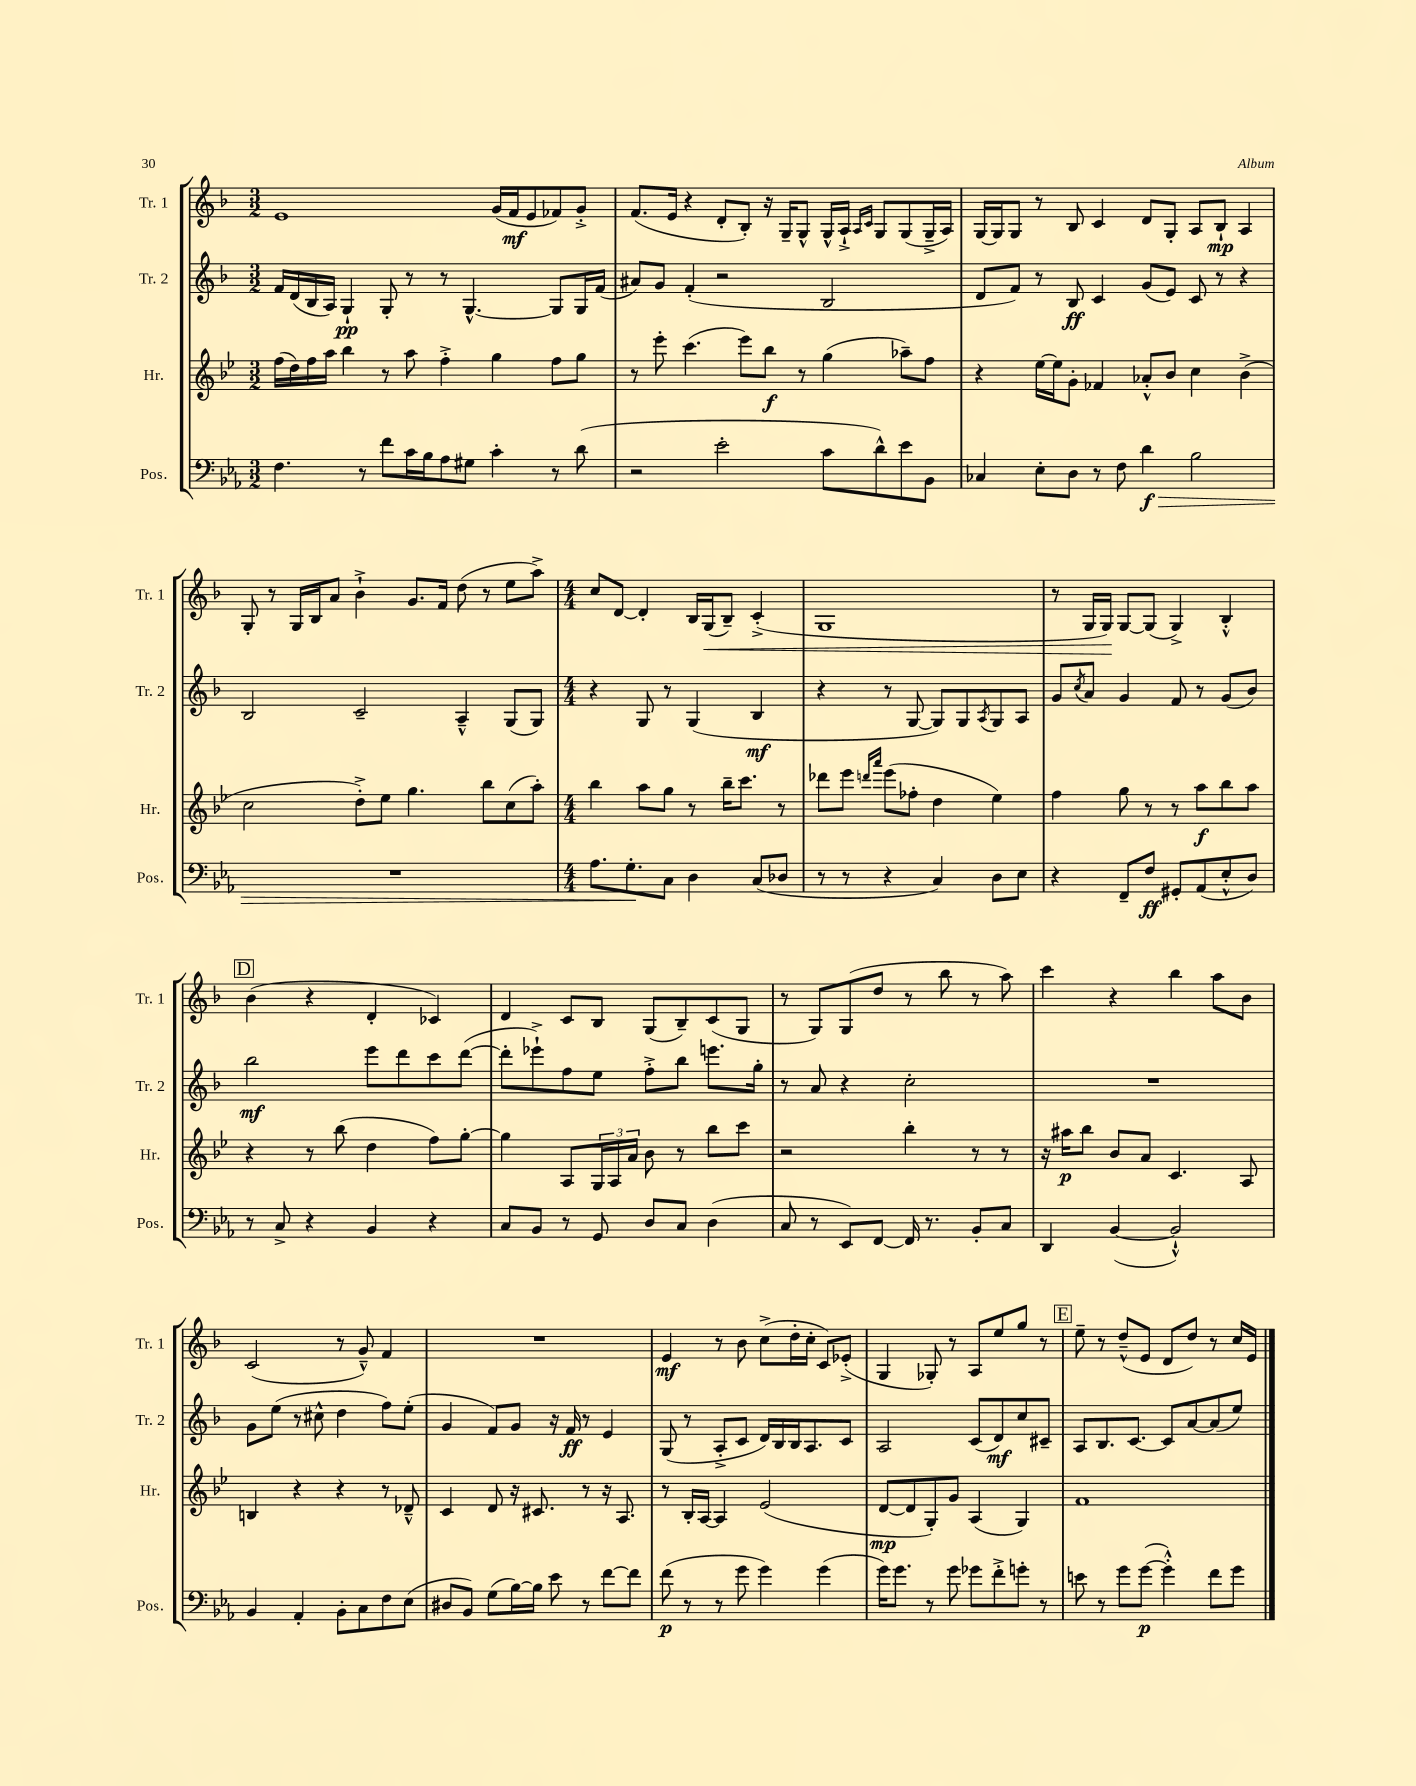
<<
\new StaffGroup <<
\new Staff = "s0" \with { instrumentName = "Tr. 1" shortInstrumentName = "Tr. 1" } {
    \clef treble \key f \major \numericTimeSignature \time 3/2
    e'1 g'16( f'16\mf e'8 fes'8) g'8-.-> |
    f'8.( e'16 r4 d'8-. bes8-.) r16 g16-- g8-^ g16-^ a16-!-> \grace { a16 c'16 } g8 g8( g16---> a16) |
    g16~ g16 g8 r8 bes8 c'4 d'8 g8-. a8 bes8-!\mp a4 |
    g8-. r8 g16 bes16 a'8 bes'4-!-> g'8. f'16 d''8( r8 e''8 a''8->) |
    \numericTimeSignature \time 4/4 c''8 d'8~ d'4-. bes16 g16\<( bes8--) c'4-.->( |
    g1 |
    r8 g16 g16\!) g8~ g8( g4->) bes4-.-^ |
    \mark \markup { \box "D" } bes'4( r4 d'4-. ces'4) |
    d'4 c'8 bes8 g8( bes8--) c'8( g8 |
    r8 g8) g8( d''8 r8 bes''8 r8 a''8) |
    c'''4 r4 bes''4 a''8 bes'8 |
    c'2( r8 g'8---^) f'4 |
    R1 |
    e'4\mf r8 bes'8 c''8->( d''16-. c''16-. c'8) ees'8-.->( |
    g4 ges8-.) r8 a8 e''8 g''8 r8 |
    \mark \markup { \box "E" } e''8-- r8 d''8---^( e'8 d'8 d''8) r8 c''16 e'16 \bar "|." |
}
\new Staff = "s1" \with { instrumentName = "Tr. 2" shortInstrumentName = "Tr. 2" } {
    \clef treble \key f \major \numericTimeSignature \time 3/2
    f'16 d'16( bes16 a16) g4-!\pp g8-. r8 r8 g4.~-^ g8 g16 f'16( |
    ais'8) g'8 f'4-.( r2 bes2 |
    d'8 f'8) r8 bes8\ff c'4 g'8( e'8) c'8 r8 r4 |
    bes2 c'2-- a4---^ g8( g8) |
    \numericTimeSignature \time 4/4 r4 g8 r8 g4( bes4\mf |
    r4 r8 g8~ g8) g8 \acciaccatura { a8 } g8 a8 |
    g'8 \acciaccatura { c''8 } a'8 g'4 f'8 r8 g'8( bes'8) |
    \mark \markup { \box "D" } bes''2\mf e'''8 d'''8 c'''8 d'''8~( |
    d'''8-. ees'''8-!->) f''8 e''8 f''8-.-> bes''8 e'''8. g''16-. |
    r8 a'8 r4 c''2-. |
    R1 |
    g'8 e''8( r8 cis''8-^ d''4 f''8) e''8-.( |
    g'4 f'8) g'8 r16 f'16\ff r8 e'4 |
    g8( r8 a8-.-> c'8 d'16) bes16 bes16 a8. c'8 |
    a2 c'8( d'8\mf) c''8 cis'8-- |
    \mark \markup { \box "E" } a8 bes8. c'8.~ c'8 a'8~ a'8( e''8) \bar "|." |
}
\new Staff = "s2" \with { instrumentName = "Hr." shortInstrumentName = "Hr." } {
    \clef treble \key bes \major \numericTimeSignature \time 3/2
    f''16( d''16) f''16 a''16 bes''4 r8 a''8 f''4-.-> g''4 f''8 g''8 |
    r8 ees'''8-. c'''4.( ees'''8) bes''8\f r8 g''4( aes''8--) f''8 |
    r4 ees''16~ ees''16 g'8-. fes'4 aes'8-.-^ bes'8 c''4 bes'4->( |
    c''2 d''8-.->) ees''8 g''4. bes''8 c''8( a''8-.) |
    \numericTimeSignature \time 4/4 bes''4 a''8 g''8 r8 bes''16-- c'''8. r8 |
    des'''8 ees'''8 \grace { d'''16 a'''16 } ees'''8( fes''8-. d''4 ees''4) |
    f''4 g''8 r8 r8 a''8\f bes''8 a''8 |
    \mark \markup { \box "D" } r4 r8 bes''8( d''4 f''8) g''8~-. |
    g''4 a8 \tuplet 3/2 { g16 a16 a'16 } bes'8 r8 bes''8 c'''8 |
    r2 bes''4-. r8 r8 |
    r16 ais''16\p bes''8 bes'8 a'8 c'4. a8 |
    b4 r4 r4 r8 des'8---^ |
    c'4 d'8 r16 cis'8. r8 r16 a8. |
    r8 bes16-. a16~ a4 ees'2( |
    d'8~\mp d'8 g8-.) g'8 a4( g4) |
    \mark \markup { \box "E" } f'1 \bar "|." |
}
\new Staff = "s3" \with { instrumentName = "Pos." shortInstrumentName = "Pos." } {
    \clef bass \key ees \major \numericTimeSignature \time 3/2
    f4. r8 f'8 c'16 bes16 aes8 gis8 c'4-. r8 d'8( |
    r2 ees'2-. c'8 d'8-^) ees'8 bes,8 |
    ces4 ees8-. d8 r8 f8 d'4\f\> bes2 |
    R1. |
    \numericTimeSignature \time 4/4 aes8. g8.-.\! c8 d4 c8( des8 |
    r8 r8 r4 c4) d8 ees8 |
    r4 f,8-- f8\ff gis,8-. aes,8( ees8-.-^ d8) |
    \mark \markup { \box "D" } r8 c8-> r4 bes,4 r4 |
    c8 bes,8 r8 g,8 d8 c8 d4( |
    c8 r8 ees,8) f,8~ f,16 r8. bes,8-. c8 |
    d,4 bes,4~( bes,2-!-^) |
    bes,4 aes,4-. bes,8-. c8 f8 ees8( |
    dis8 bes,8) g8( bes16~) bes16 ees'8 r8 f'8~ f'8 |
    f'8\p( r8 r8 g'8 g'4) g'4( |
    g'16) g'8. r8 g'8 ges'8 f'8-.-> g'8-. r8 |
    \mark \markup { \box "E" } e'8 r8 g'8 g'8~\p( g'4-.-^) f'8 g'8 \bar "|." |
}
>>
>>
\layout { \context { \Score \remove "Bar_number_engraver" } }
